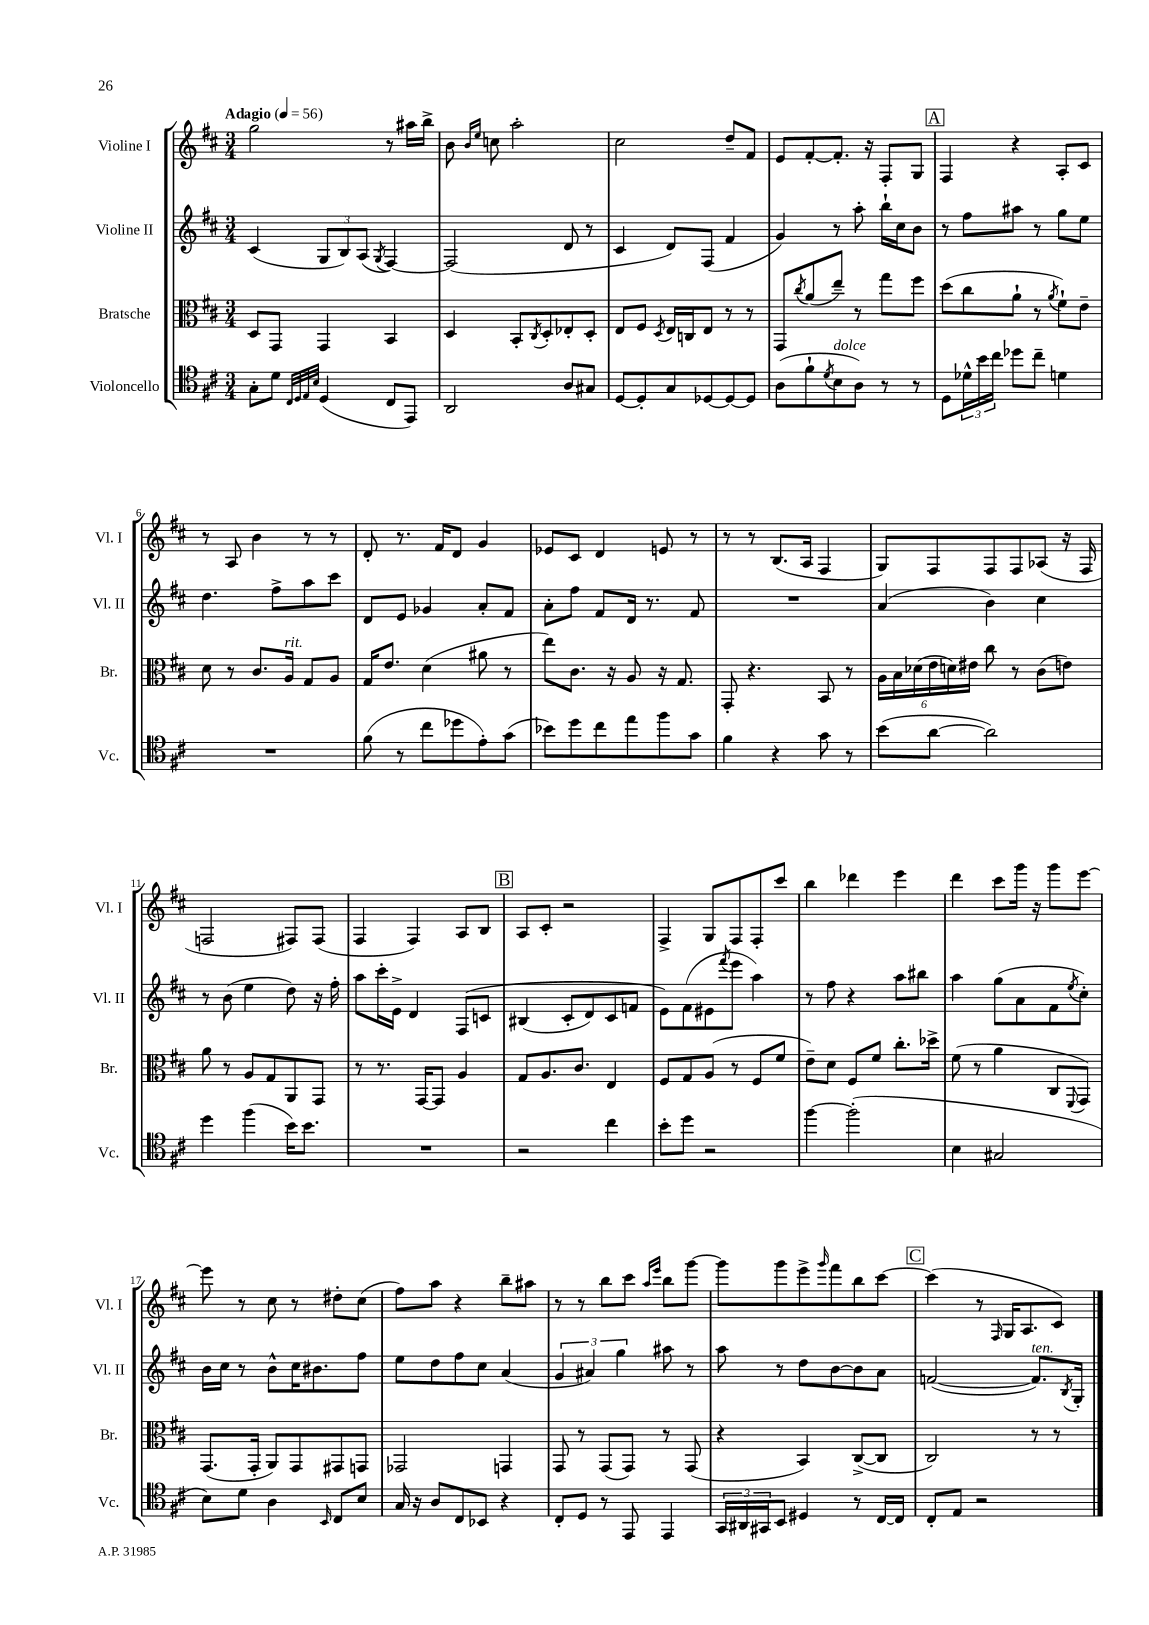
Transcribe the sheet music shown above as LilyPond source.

<<
\new StaffGroup <<
\new Staff = "s0" \with { instrumentName = "Violine I" shortInstrumentName = "Vl. I" } {
    \clef treble \key d \major \numericTimeSignature \time 3/4 \tempo "Adagio" 4 = 56
    g''2 r8 ais''16 b''16-> |
    b'8 \grace { b'16 e''16 } c''8 a''2-. |
    cis''2 d''8-- fis'8 |
    e'8 fis'8~-. fis'8.-. r16 fis8-. g8 |
    \mark \markup { \box "A" } fis4 r4 a8-. cis'8 |
    r8 a8 b'4 r8 r8 |
    d'8-. r8. fis'16 d'8 g'4 |
    ees'8 cis'8 d'4 e'8 r8 |
    r8 r8 b8.( a16 fis4 |
    g8) fis8 fis8 fis8 aes8( r16 fis16 |
    f2 fis8) fis8( |
    fis4 fis4) a8 b8 |
    \mark \markup { \box "B" } a8 cis'8-. r2 |
    fis4-> g8 fis8 fis8-. cis'''8 |
    b''4 des'''4 e'''4 |
    d'''4 cis'''8 g'''16 r16 g'''8 e'''8~ |
    e'''8 r8 cis''8 r8 dis''8-. cis''8( |
    fis''8) a''8 r4 b''8-- ais''8 |
    r8 r8 b''8 cis'''8 \grace { a''16 e'''16 } b''8 g'''8~ |
    g'''8 g'''8 e'''8-> \grace { g'''16 } fis'''8 b''8 cis'''8~ |
    \mark \markup { \box "C" } cis'''4( r8 \grace { fis16 } g16 a8. cis'8) \bar "|." |
}
\new Staff = "s1" \with { instrumentName = "Violine II" shortInstrumentName = "Vl. II" } {
    \clef treble \key d \major \numericTimeSignature \time 3/4
    cis'4( \tuplet 3/2 { g8 b8) a8( } \acciaccatura { g8 } fis4~) |
    fis2( d'8 r8 |
    cis'4 d'8) fis8( fis'4 |
    g'4) r8 a''8-. b''16-! cis''16 b'8 |
    \mark \markup { \box "A" } r8 fis''8 ais''8 r8 g''8 e''8 |
    d''4. fis''8-> a''8 cis'''8 |
    d'8 e'8 ges'4 a'8-. fis'8 |
    a'8-. fis''8 fis'8 d'16 r8. fis'8 |
    R2. |
    a'4( b'4) cis''4 |
    r8 b'8( e''4 d''8) r16 fis''16-. |
    a''8 cis'''16-. e'16-> d'4 fis8\( c'8 |
    \mark \markup { \box "B" } bis4( cis'8-. d'8) cis'8 f'8 |
    e'8\) fis'8( eis'8 \acciaccatura { fis'''8 } e'''8 a''4) |
    r8 fis''8 r4 a''8 bis''8 |
    a''4 g''8( a'8 fis'8 \acciaccatura { e''8 } cis''8-.) |
    b'16 cis''16 r8 b'8-^ cis''16 bis'8. fis''8 |
    e''8 d''8 fis''8 cis''8 a'4( |
    \tuplet 3/2 { g'4 ais'4) g''4 } ais''8 r8 |
    a''8 r8 d''8 b'8~ b'8 a'8 |
    \mark \markup { \box "C" } f'2~( f'8.^\markup { \italic "ten." }) \acciaccatura { b8 } g16-. \bar "|." |
}
\new Staff = "s2" \with { instrumentName = "Bratsche" shortInstrumentName = "Br." } {
    \clef alto \key d \major \numericTimeSignature \time 3/4
    d8 g,8 g,4 b,4 |
    d4 b,8-. \acciaccatura { cis8 } d8-. ees8-. d8-. |
    e8 fis8 \acciaccatura { d8 } e16 c16 e8 r8 r8 |
    g,8 \acciaccatura { cis''8 } a'8( e''8--) r8 g''8 fis''8 |
    \mark \markup { \box "A" } d''8( cis''8 a'8-! r8 \acciaccatura { a'8 } fis'8-!) e'8-- |
    d'8 r8 cis'8. a16^\markup { \italic "rit." } g8 a8 |
    g16 e'8. d'4( ais'8 r8 |
    e''8) cis'8. r16 a8 r16 g8. |
    g,8-. r4. b,8 r8 |
    \tuplet 6/4 { a16 b16 des'16( e'16 d'16) eis'16 } cis''8 r8 cis'8( e'8) |
    a'8 r8 a8 g8 a,8 g,8 |
    r8 r8. g,16~ g,8 a4 |
    \mark \markup { \box "B" } g8 a8. cis'8. e4 |
    fis8 g8 a8( r8 fis8 fis'8 |
    e'8--) d'8 fis8 fis'8 cis''8.-. des''16-> |
    fis'8( r8 a'4 cis8 \appoggiatura { fis,8 } g,8) |
    g,8.( g,16-. a,8) g,8 gis,8 g,8 |
    ges,2 g,4 |
    g,8 r8 g,8( g,8) r8 g,8( |
    r4 b,4) cis8~->( cis8 |
    \mark \markup { \box "C" } cis2) r8 r8 \bar "|." |
}
\new Staff = "s3" \with { instrumentName = "Violoncello" shortInstrumentName = "Vc." } {
    \clef tenor \key d \major \numericTimeSignature \time 3/4
    g8-. d'8 \grace { cis32 d32 e32 b32 } d4( cis8 e,8) |
    a,2 a8 gis8 |
    d8~ d8-. g8 des8~ des8~ des8 |
    a8( fis'8-! \acciaccatura { d'8 } b8^\markup { \italic "dolce" } a8) r8 r8 |
    \mark \markup { \box "A" } d8 \tuplet 3/2 { des'16-^ b'16 cis''16 } des''8 cis''8-- d'4 |
    R2. |
    fis'8( r8 cis''8 des''8 e'8-.) g'8( |
    bes'8) d''8 cis''8 e''8 fis''8 g'8 |
    fis'4 r4 g'8 r8 |
    b'8( a'8~ a'2) |
    d''4 fis''4( b'16) b'8. |
    R2. |
    \mark \markup { \box "B" } r2 cis''4 |
    b'8-. d''8 r2 |
    fis''4~ fis''2-.( |
    b4 gis2 |
    b8) d'8 a4 \grace { b,16 } cis8 b8 |
    g16 r16 a8 cis8 bes,8 r4 |
    cis8-. d8 r8 e,8 e,4 |
    \tuplet 3/2 { g,16 ais,16 gis,16 } b,8 dis4 r8 cis16~ cis16 |
    \mark \markup { \box "C" } cis8-. e8 r2 \bar "|." |
}
>>
>>
